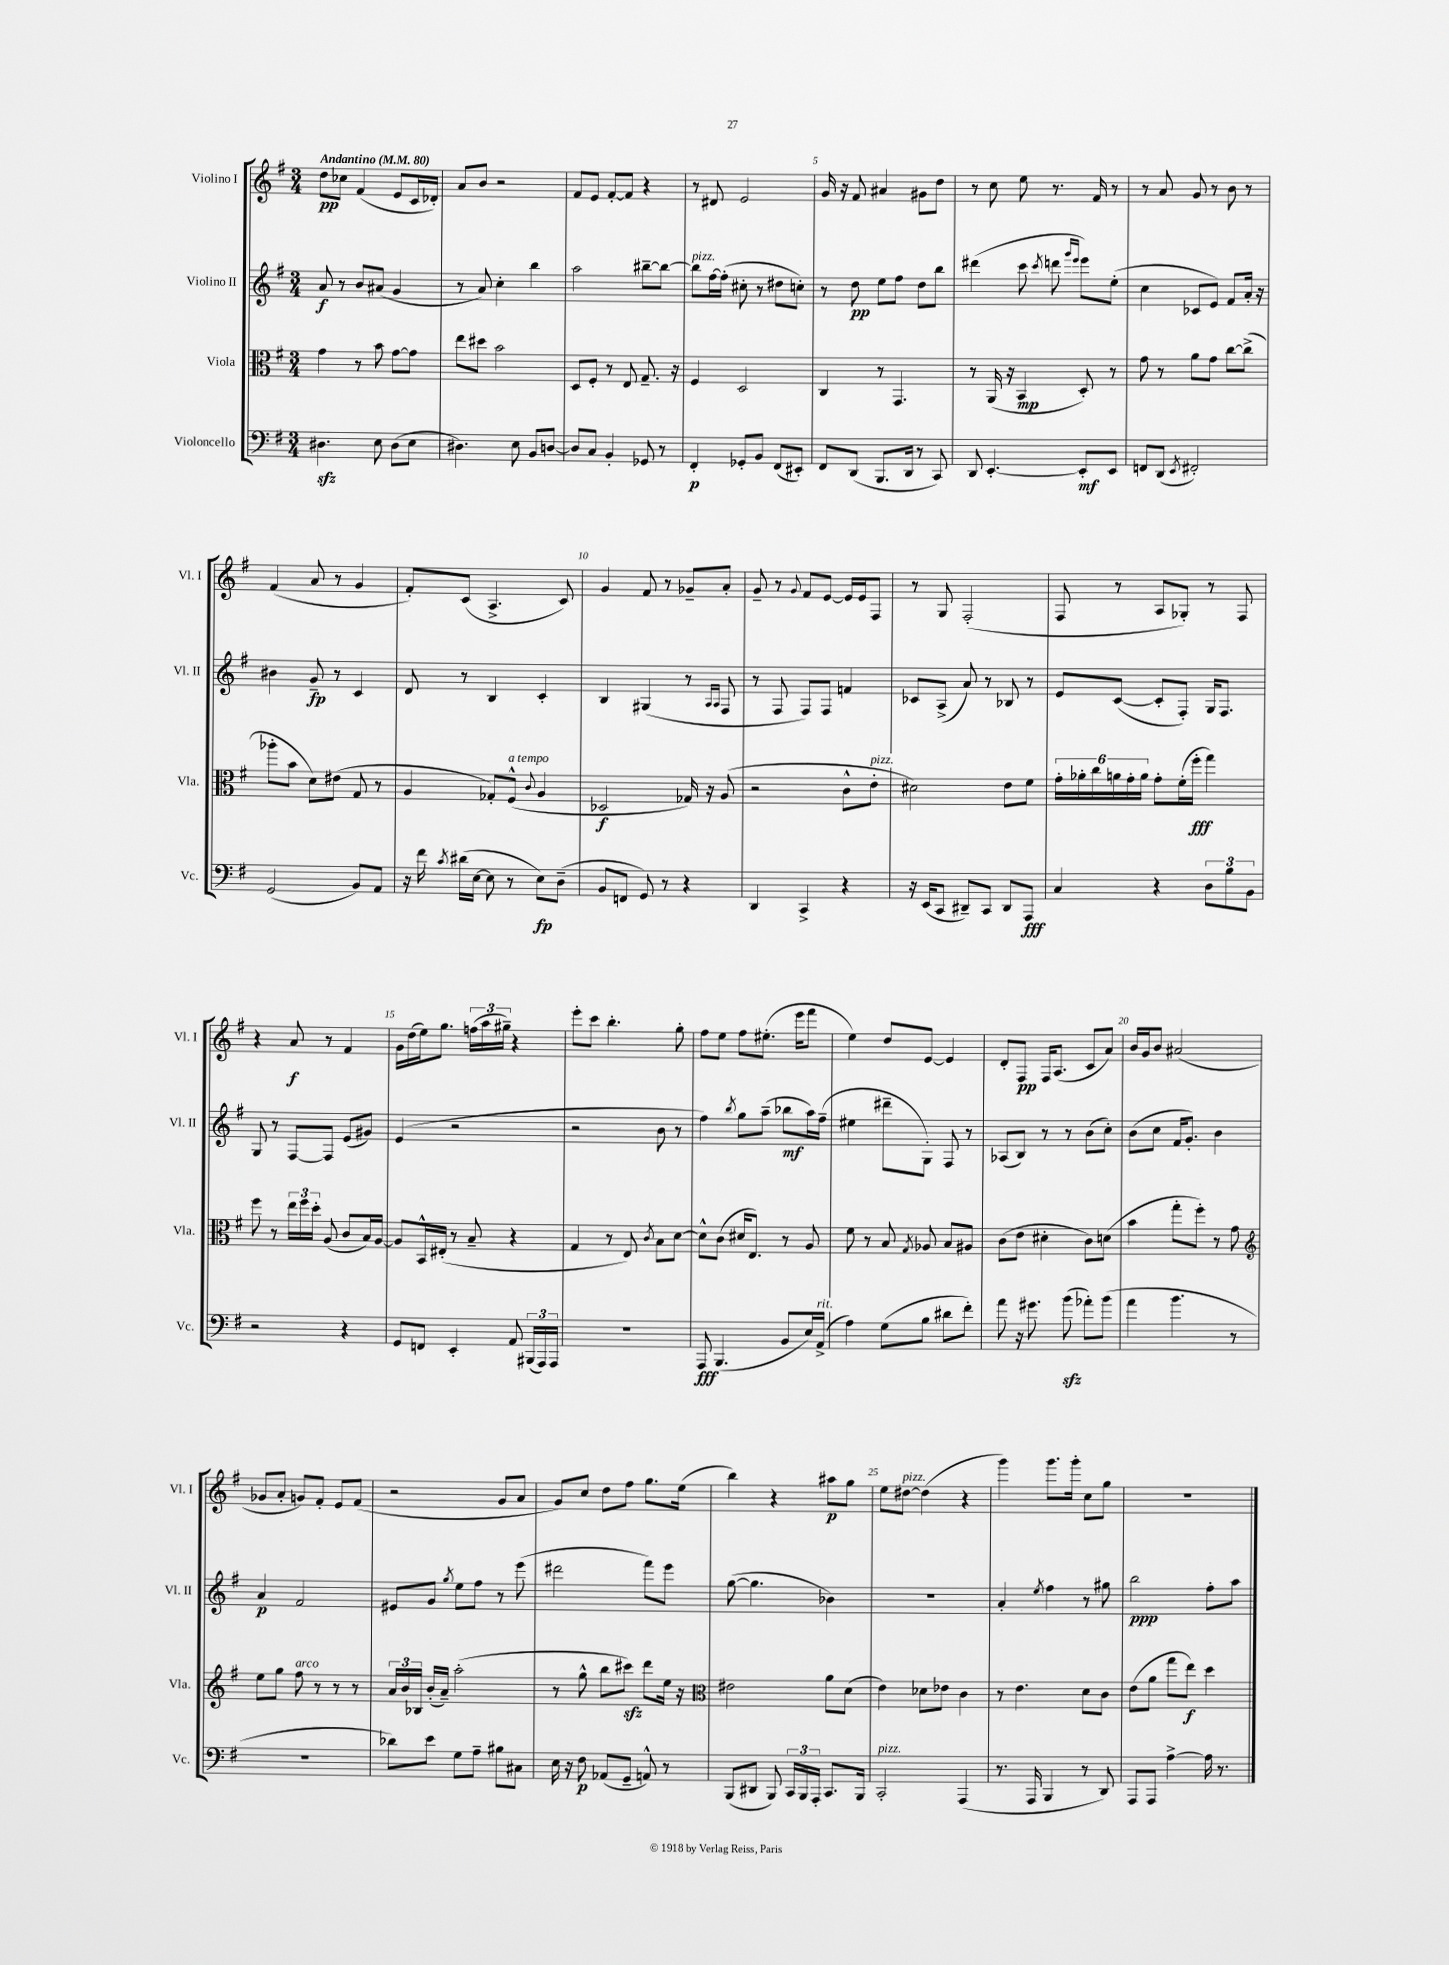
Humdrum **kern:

**kern	**kern	**kern	**kern
*staff4	*staff3	*staff2	*staff1
*clefF4	*clefC3	*clefG2	*clefG2
*k[f#]	*k[f#]	*k[f#]	*k[f#]
*M3/4	*M3/4	*M3/4	*M3/4
*MM80	*MM80	*MM80	*MM80
4.D#	4g	8a	8dd
.	.	8r	8cc-
.	8r	8b	(4f#
8E	8b	(8a#	.
(8D#	[8g	4g	8e
8E	8g]	.	16c
.	.	.	16d-')
=	=	=	=
4.D#)	8ee	8r	8a
.	8dd#	8a)	8b
.	2b	4cc'	2r
8E	.	.	.
8BB	.	4bb	.
[8D	.	.	.
=	=	=	=
8D]	8D	2aa	8f#
8C	8F#'	.	8e
4BB'	8r	.	[8f#'
.	8E	.	8f#]
8GG-	8.G~	[8bb#~	4r
8r	.	8bb#_	.
.	16r	.	.
=	=	=	=
4FF#'	4F#	8bb#]	8r
.	.	[16ff#	8d#
.	.	(16ff#']	.
8GG-'	2D	8cc#'	2e
8BB	.	8r	.
(8FF#	.	8dd#	.
8EE#')	.	8cc')	.
=	=	=	=
8FF#	4C	8r	16g
.	.	.	16r
(8DD	.	8dd	8f#
8.BBB	8r	8ee	4a#
.	4.GG	8ff#	.
16DD	.	.	.
8r	.	8dd	8g#
8CC)	.	8bb	8dd
=	=	=	=
8DD	8r	(4ddd#	8r
[4.EE'	(16AA	.	8cc
.	16r	.	.
.	4BB	8ccc	8ee
.	.	8qccc	.
.	.	8ddd	8.r
.	.	16qqggg	.
.	.	16qqeee	.
8EE']	8D')	8eee)	.
.	.	.	16f#
8EE	8r	(8ee'	8r
=	=	=	=
8FF	8g	4cc	8r
(8DD	8r	.	8a
8qEE	.	.	.
2FF#')	8a	8c-	8g
.	8g	8e)	8r
.	[8cc	8f#	8b
.	(8cc^]	16a'	8r
.	.	16r	.
=	=	=	=
(2GG	8aa-'	4b#	(4f#
.	8b	.	.
.	8d)	8g~	8a
.	(8e#	8r	8r
8BB)	8G	4c	4g
8AA	8r	.	.
=	=	=	=
16r	4A	8d	8f#')
16f#	.	.	.
8qc	.	.	.
(16d#	.	8r	(8c
[16E	.	.	.
8E]	8G-')	4B	4.A^
8r	(8F#^^	.	.
.	8qqc	.	.
8E)	4A	4c'	.
(8D~	.	.	8c)
=	=	=	=
8BB	2D-	4B	4g
8FF	.	.	.
8GG)	.	(4G#	8f#
8r	.	.	8r
4r	16G-)	8r	8g-~
.	16r	.	.
.	.	16qqA	.
.	.	16qqA	.
.	(8A	8F#	8a'
=	=	=	=
4DD	2r	8r	8g~
.	.	8F#	8r
.	.	.	8qqg
4CC^	.	8F#)	8f#
.	.	8F#	[8e
4r	8c^^	4f	16e]
.	.	.	16e
.	8e'	.	8F#
=	=	=	=
16r	2d#)	8c-	8r
(16EE	.	.	.
8CC	.	(8A^	8G
8DD#~)	.	8a)	(2F#'
8CC	.	8r	.
8DD#	8e	8B-	.
8AAA	8f#	8r	.
=	=	=	=
4C	24g'	8e	8F#
.	24a-'	.	.
.	24cc	.	.
.	24a	([8c	8r
.	24g'	.	.
.	24a	.	.
4r	8g'	8c']	8A
.	(16f#'	8F#')	8G-')
.	16ff#'	.	.
12D	4gg)	16G	8r
.	.	8.F#	.
12B	.	.	.
.	.	.	8F#
12BB	.	.	.
=	=	=	=
2r	8ff#	8G	4r
.	8r	8r	.
.	24ee	[8F#	8a
.	24ff#	.	.
.	24dd'	.	.
.	(8A	8F#]	8r
4r	8c	(8e	4f#
.	16B)	8g#)	.
.	[16A	.	.
=	=	=	=
8GG	8A]	(4e	16g
.	.	.	(16dd
8FF	16BB^^	.	16ee)
.	(16E#'	.	8.gg
4EE'	8r	2r	.
.	8B~	.	(24ff
.	.	.	24aa
.	.	.	24gg#~)
8AA	4r	.	4r
(24BBB#	.	.	.
24AAA)	.	.	.
24AAA	.	.	.
=	=	=	=
2.r	4G	2r	8eee'
.	.	.	8ccc
.	8r	.	4.bb'
.	8E)	.	.
.	8qc	.	.
.	8B	8b	.
.	[8d	8r	8gg'
=	=	=	=
8AAA	8d^^]	4ff#)	8ff#
(4.BBB	(8c	.	8ee
.	.	8qbb	.
.	16d#	8gg	8ff#
.	8.E)	.	.
.	.	(8aa~	(8.ee#'
8BB	8r	8bb-	.
.	.	.	16eee
16E)	8A	16aa)	8fff#
(16AA^	.	(16ff#~	.
=	=	=	=
4A)	8f#	4ee#	4ee)
.	8r	.	.
(8G	8B	8ddd#~	8dd
.	8qG	.	.
8B	8A-	8G')	[8e
8d#	8B	8F#	4e]
8f#')	8A#	8r	.
=	=	=	=
8a	(8c	(8A-	8d'
16r	8e	8B)	8F#
8.g#	.	.	.
.	4d#'	8r	16F#
.	.	.	(8.A
(8b	.	8r	.
8a-')	8c)	(8b	8c
(8b	(8d	8cc')	8a)
=	=	=	=
4a	4b	(8b	16b
.	.	.	16g
.	.	8cc	8b
4.b	8gg'	16f#	(2a#
.	.	8.g')	.
.	8ff#')	.	.
.	8r	4b	.
8r	8g	.	.
=	=	=	=
*	*clefG2	*	*
2.r	8ee	4a	8g-
.	8gg	.	8a'
.	8ff#	2f#	8g)
.	8r	.	8f#'
.	8r	.	8e
.	8r	.	(8f#
=	=	=	=
8d-)	24a	8e#	2r
.	24b	.	.
.	24B-	.	.
8e	(16b'	8g	.
.	16a~)	.	.
.	.	8qgg	.
8G	(2aa'	8ee	.
8A~	.	8ff#	.
8B#	.	8r	8g
8C#	.	(8eee	8a
=	=	=	=
16E	8r	2ddd#	8g)
16r	.	.	.
8F#	8gg^^	.	8cc
(8AA-	8bb	.	8dd
8GG~	8ccc#)	.	8ff#
8AA^^)	8ddd	8fff#)	8.gg
8r	16ee	8eee	.
.	16r	.	(16ee
=	=	=	=
*	*clefC3	*	*
(8BBB	2e#	([8gg	4bb)
8DD#	.	4.gg]	.
8BBB)	.	.	4r
24CC	.	.	.
24BBB	.	.	.
24AAA'	.	.	.
8.CC	8a	4b-)	8aa#
.	(8d	.	8gg
16BBB	.	.	.
=	=	=	=
2CC'	4e)	2.r	8ee
.	.	.	[8dd#
.	8d-	.	(4dd#]
.	8e-	.	.
(4AAA	4c	.	4r
=	=	=	=
8.r	8r	4a'	4ggg)
.	4.e	.	.
16AAA	.	.	.
.	.	8qee	.
4BBB	.	4ff#	8.ggg
.	.	.	16ggg'
8r	8d	8r	8cc
8DD)	8c	8gg#	8gg
=	=	=	=
8AAA	(8e	2bb	2.r
8AAA	8a	.	.
[4A^	8gg	.	.
.	8ee)	.	.
16A]	4dd	8ff#'	.
8.r	.	.	.
.	.	8aa	.
==	==	==	==
*-	*-	*-	*-
